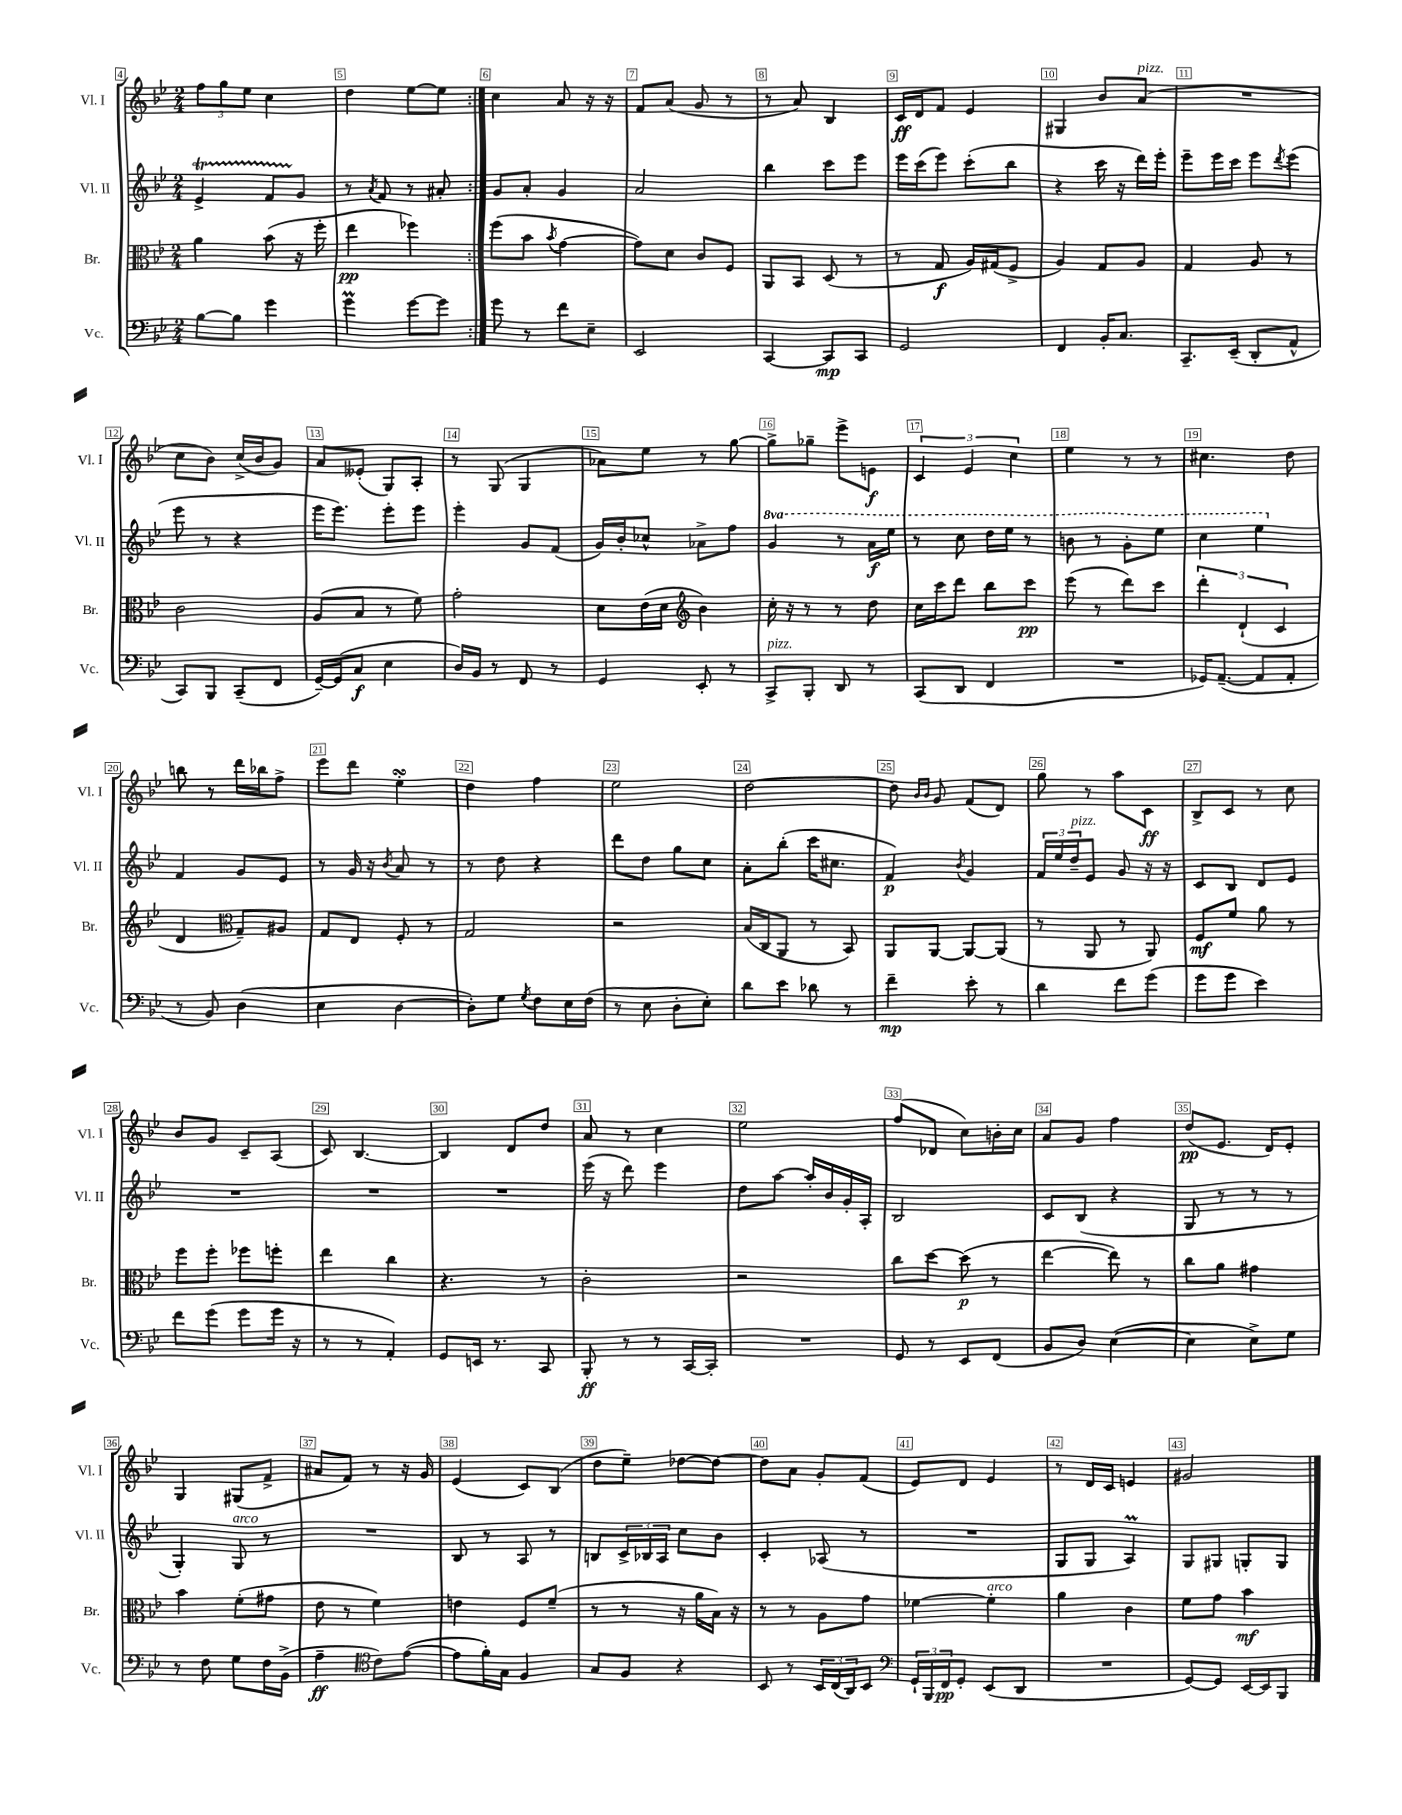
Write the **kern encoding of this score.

**kern	**dynam	**kern	**dynam	**kern	**dynam	**kern	**dynam
*part4	*part4	*part3	*part3	*part2	*part2	*part1	*part1
*staff4	*staff4	*staff3	*staff3	*staff2	*staff2	*staff1	*staff1
*I"Vc.	*	*I"Br.	*	*I"Vl. II	*	*I"Vl. I	*
*I'Vc.	*	*I'Br.	*	*I'Vl. II	*	*I'Vl. I	*
*clefF4	*	*clefC3	*	*clefG2	*	*clefG2	*
*k[b-e-]	*	*k[b-e-]	*	*k[b-e-]	*	*k[b-e-]	*
*M2/4	*	*M2/4	*	*M2/4	*	*M2/4	*
=4	=4	=4	=4	=4	=4	=4	=4
[8B-\L	.	4a\	.	4e-T^/	.	12ff\L	.
.	.	.	.	.	.	12gg\	.
8B-\J]	.	.	.	.	.	.	.
.	.	.	.	.	.	12ee-\J	.
4g\	.	(8b-\	.	8fTTT/L	.	4cc\	.
.	.	16r	.	8g/J	.	.	.
.	.	16ff'\	.	.	.	.	.
=5	=5	=5	=5	=5	=5	=5	=5
4gM\	.	4ee-\	pp	8r	.	4dd\	.
.	.	.	.	8qa/	.	.	.
.	.	.	.	8f/	.	.	.
[8g\L	.	4ff-X\)	.	8r	.	[8ee-\L	.
8g\J]	.	.	.	8a#X'/	.	8ee-\J]	.
=6:|!	=6:|!	=6:|!	=6:|!	=6:|!	=6:|!	=6:|!	=6:|!
8g\	.	(8ff\L	.	8g/L	.	4cc\	.
8r	.	8b-\J	.	8a'/J	.	.	.
.	.	8qb-/	.	.	.	.	.
8f\L	.	[4g\	.	4g/	.	8a/	.
8E-~\J	.	.	.	.	.	16r	.
.	.	.	.	.	.	16r	.
=7	=7	=7	=7	=7	=7	=7	=7
2EE-/	.	8g\L])	.	2a/	.	8f/L	.
.	.	8d\J	.	.	.	(8a/J	.
.	.	8c/L	.	.	.	8g/	.
.	.	8F/J	.	.	.	8r	.
=8	=8	=8	=8	=8	=8	=8	=8
[4CC/	.	8AA/L	.	4bb-\	.	8r	.
.	.	8BB-/J	.	.	.	8a/)	.
8CC/L]	mp	(8D/	.	8ccc\L	.	4B-/	.
8CC/J	.	8r	.	8eee-\J	.	.	.
=9	=9	=9	=9	=9	=9	=9	=9
2GG/	.	8r	.	16eee-\LL	.	16c/LL	ff
.	.	.	.	(16ccc\J	.	16d/J	.
.	.	8G/	f	8eee-\J)	.	8f/J	.
.	.	16A/LL)	.	(8ccc'\L	.	4e-/	.
.	.	(16G#X/J	.	.	.	.	.
.	.	8F^/J	.	8bb-\J	.	.	.
=10	=10	=10	=10	=10	=10	=10	=10
4FF/	.	4A/)	.	4r	.	4G#X/	.
16BB-'/KL	.	8G/L	.	16ccc\	.	8b-/L	.
8.C/J	.	.	.	16r	.	.	.
!	!	!	!	!	!	!LO:TX:a:i:t=pizz.	!
.	.	8A/J	.	16ddd\LL)	.	(8a/J	.
.	.	.	.	16eee-'\JJ	.	.	.
=11	=11	=11	=11	=11	=11	=11	=11
8.CC~/L	.	4G/	.	8eee-~\L	.	2r	.
.	.	.	.	16eee-\L	.	.	.
(16EE-~/Jk	.	.	.	16ccc\JJ	.	.	.
8DD'/L	.	8A/	.	8eee-\L	.	.	.
.	.	.	.	8qddd/	.	.	.
8AA^^/J	.	8r	.	(8eee-\J	.	.	.
!!LO:LB:g=z
=12	=12	=12	=12	=12	=12	=12	=12
8CC/L)	.	2c\	.	8eee-\	.	8cc\L	.
8BBB-/J	.	.	.	8r	.	8b-\J)	.
(8CC~/L	.	.	.	4r	.	(16cc^/LL	.
.	.	.	.	.	.	16b-/J	.
8FF/J	.	.	.	.	.	8g/J)	.
=13	=13	=13	=13	=13	=13	=13	=13
[16GG~/LL)	.	(8A/L	.	16eee-\KL	.	8a/L	.
(16GG/J]	.	.	.	8.eee-\J)	.	.	.
8C/J	f	8B-/J	.	.	.	(8e--X'/J	.
4E-\	.	8r	.	8eee-'\L	.	8G/L)	.
.	.	8f\)	.	8eee-\J	.	8A'/J	.
=14	=14	=14	=14	=14	=14	=14	=14
16D/LL)	.	2g'\	.	4eee-'\	.	8r	.
16BB-/JJ	.	.	.	.	.	.	.
8r	.	.	.	.	.	(8G/	.
8FF/	.	.	.	8g/L	.	4G/	.
8r	.	.	.	(8f/J	.	.	.
=15	=15	=15	=15	=15	=15	=15	=15
4GG/	.	8d\L	.	16g/LL)	.	8a-X\L)	.
.	.	.	.	16b-'/J	.	.	.
.	.	(16e-\L	.	8cc-X^^/J	.	8ee-\J	.
.	.	16d\JJ	.	.	.	.	.
*	*	*clefG2	*	*	*	*	*
8EE-'/	.	4b-\)	.	8a-X^\L	.	8r	.
8r	.	.	.	8ff\J	.	[8gg\	.
=16	=16	=16	=16	=16	=16	=16	=16
*	*	*	*	*8va	*	*	*
!LO:TX:a:i:t=pizz.	!	!	!	!	!	!	!
8CC^/L	.	16cc'\	.	4gg/	.	8gg^\L]	.
.	.	16r	.	.	.	.	.
8BBB-'/J	.	8r	.	.	.	8gg-X~\J	.
8DD/	.	8r	.	8r	.	8eee-^\L	.
8r	.	8dd\	.	16aa\LL	f	8en\J	f
.	.	.	.	16eee-\JJ	.	.	.
=17	=17	=17	=17	=17	=17	=17	=17
(8CC/L	.	16cc\LL	.	8r	.	6c/	.
.	.	16ccc\J	.	.	.	.	.
8DD/J	.	8ddd\J	.	8ccc\	.	.	.
.	.	.	.	.	.	6e-/	.
4FF/	.	8bb-\L	.	16ddd\LL	.	.	.
.	.	.	.	16eee-\JJ	.	.	.
.	.	.	.	.	.	6cc\	.
.	.	8ccc\J	pp	8r	.	.	.
=18	=18	=18	=18	=18	=18	=18	=18
2r	.	(8eee-\	.	8bbn\	.	4ee-\	.
.	.	8r	.	8r	.	.	.
.	.	8ddd\L)	.	8gg'\L	.	8r	.
.	.	8ccc\J	.	8eee-\J	.	8r	.
=19	=19	=19	=19	=19	=19	=19	=19
16GG-X/KL)	.	6ddd'\	.	4ccc\	.	4.cc#X\	.
([8.AA~/J	.	.	.	.	.	.	.
.	.	(6d`/	.	.	.	.	.
8AA/L]	.	.	.	4eee-\	.	.	.
.	.	6c/	.	.	.	.	.
8AA'/J	.	.	.	.	.	8dd\	.
!!LO:LB:g=z
=20	=20	=20	=20	=20	=20	=20	=20
*	*	*	*	*X8va	*	*	*
8r	.	4d/	.	4f/	.	8bbn\	.
8BB-/)	.	.	.	.	.	8r	.
*	*	*clefC3	*	*	*	*	*
(4D\	.	8G~/L)	.	8g/L	.	16ddd\LL	.
.	.	.	.	.	.	16bb-X\J	.
.	.	8A#X/J	.	8e-/J	.	8ff^\J	.
=21	=21	=21	=21	=21	=21	=21	=21
4E-\	.	8G/L	.	8r	.	8eee-\L	.
.	.	8E-/J	.	16g/	.	8ddd\J	.
.	.	.	.	16r	.	.	.
.	.	.	.	8qb-/	.	.	.
[4D\	.	8F'/	.	8a/	.	4ee-sSSs'\	.
.	.	8r	.	8r	.	.	.
=22	=22	=22	=22	=22	=22	=22	=22
8D'\L])	.	2G/	.	8r	.	4dd\	.
8G\J	.	.	.	8dd\	.	.	.
8qG/	.	.	.	.	.	.	.
8F\L	.	.	.	4r	.	4ff\	.
16E-\L	.	.	.	.	.	.	.
(16F\JJ	.	.	.	.	.	.	.
=23	=23	=23	=23	=23	=23	=23	=23
8r	.	2r	.	8ddd\L	.	2ee-\	.
8E-\	.	.	.	8dd\J	.	.	.
8D'\L	.	.	.	8gg\L	.	.	.
8E-'\J)	.	.	.	8cc\J	.	.	.
=24	=24	=24	=24	=24	=24	=24	=24
8d\L	.	(16B-/LL	.	8a'\L	.	[2dd\	.
.	.	16C/J	.	.	.	.	.
8e-\J	.	8AA/J	.	(8bb-'\J	.	.	.
8d-X\	.	8r	.	16ccc\KL	.	.	.
.	.	.	.	8.cc#X\J	.	.	.
8r	.	8BB-/)	.	.	.	.	.
=25	=25	=25	=25	=25	=25	=25	=25
4f~\	mp	8AA/L	.	4f/)	p	8dd\]	.
.	.	.	.	.	.	16qqb-/LL	.
.	.	.	.	.	.	16qqb-/JJ	.
.	.	[8AA/J	.	.	.	8g/	.
.	.	.	.	8qb-/	.	.	.
8e-'\	.	8AA/L_	.	4g/	.	(8f/L	.
8r	.	(8AA/J]	.	.	.	8d/J)	.
=26	=26	=26	=26	=26	=26	=26	=26
4d\	.	8r	.	24f/LL	.	8gg\	.
.	.	.	.	24ee-/	.	.	.
!	!	!	!	!LO:TX:a:i:t=pizz.	!	!	!
.	.	.	.	24dd~/J	.	.	.
.	.	8AA/	.	8e-/J	.	8r	.
8f\L	.	8r	.	8g/	.	8aa\L	.
(8g\J	.	8AA/)	.	16r	.	8c\J	ff
.	.	.	.	16r	.	.	.
=27	=27	=27	=27	=27	=27	=27	=27
8g\L	.	8F/L	mf	8c/L	.	8B-^/L	.
8g\J	.	8f/J	.	8B-/J	.	8c/J	.
4e-\)	.	8a\	.	8d/L	.	8r	.
.	.	8r	.	8e-/J	.	8cc\	.
!!LO:LB:g=z
=28	=28	=28	=28	=28	=28	=28	=28
8f\L	.	8ff\L	.	2r	.	8b-/L	.
(8g\J	.	8ff'\J	.	.	.	8g/J	.
8g\L	.	8ff-X\L	.	.	.	8c~/L	.
16g\Jk	.	8ffn'\J	.	.	.	(8A/J	.
16r	.	.	.	.	.	.	.
=29	=29	=29	=29	=29	=29	=29	=29
8r	.	4ee-\	.	2r	.	8c/)	.
8r	.	.	.	.	.	[4.B-/	.
4AA'/)	.	4cc\	.	.	.	.	.
=30	=30	=30	=30	=30	=30	=30	=30
8GG/L	.	4.r	.	2r	.	4B-/]	.
16EEn/Jk	.	.	.	.	.	.	.
8.r	.	.	.	.	.	.	.
.	.	.	.	.	.	8d/L	.
8CC/	.	8r	.	.	.	8dd/J	.
=31	=31	=31	=31	=31	=31	=31	=31
8BBB-'/	ff	2c'\	.	(16eee-\	.	8a/	.
.	.	.	.	16r	.	.	.
8r	.	.	.	8ddd\)	.	8r	.
8r	.	.	.	4eee-\	.	4cc\	.
[16CC/LL	.	.	.	.	.	.	.
16CC'/JJ]	.	.	.	.	.	.	.
=32	=32	=32	=32	=32	=32	=32	=32
2r	.	2r	.	8dd\L	.	2ee-\	.
.	.	.	.	[8aa\J	.	.	.
.	.	.	.	16aa'/LL]	.	.	.
.	.	.	.	16b-/	.	.	.
.	.	.	.	16g'/	.	.	.
.	.	.	.	16A'/JJ	.	.	.
=33	=33	=33	=33	=33	=33	=33	=33
8GG/	.	8cc\L	.	2B-/	.	(8ff/L	.
8r	.	[8dd\J	.	.	.	8d-X/J	.
8EE-/L	.	(8dd\]	p	.	.	8cc\L)	.
(8FF/J	.	8r	.	.	.	16bn'\L	.
.	.	.	.	.	.	16cc\JJ	.
=34	=34	=34	=34	=34	=34	=34	=34
8BB-/L	.	[4ee-\	.	8c/L	.	8a/L	.
8D/J)	.	.	.	(8B-/J	.	8g/J	.
([4E-\	.	8ee-\])	.	4r	.	4ff\	.
.	.	8r	.	.	.	.	.
=35	=35	=35	=35	=35	=35	=35	=35
4E-\]	.	8cc\L	.	8G/	.	(8dd/L	pp
.	.	8a\J	.	8r	.	8.e-/J	.
8E-^\L)	.	4g#X\	.	8r	.	.	.
.	.	.	.	.	.	16d/KL)	.
8G\J	.	.	.	8r	.	8e-'/J	.
!!LO:LB:g=z
=36	=36	=36	=36	=36	=36	=36	=36
8r	.	4b-\	.	4G'/)	.	4G/	.
8F\	.	.	.	.	.	.	.
!	!	!	!	!LO:TX:a:i:t=arco	!	!	!
8G\L	.	(8f'\L	.	8G/	.	(8G#X/L	.
16F\L	.	8g#X\J	.	8r	.	8f^/J	.
(16BB-^\JJ	.	.	.	.	.	.	.
=37	=37	=37	=37	=37	=37	=37	=37
4A~\	ff	8e-\	.	2r	.	8a#X/L	.
.	.	8r	.	.	.	8f/J)	.
*clefC4	*	*	*	*	*	*	*
8c\L)	.	4f\)	.	.	.	8r	.
([8e-\J	.	.	.	.	.	16r	.
.	.	.	.	.	.	16g/	.
=38	=38	=38	=38	=38	=38	=38	=38
8e-\L]	.	4en\	.	8B-/	.	(4e-/	.
16f'\L)	.	.	.	8r	.	.	.
16G\JJ	.	.	.	.	.	.	.
4F/	.	8F/L	.	8A/	.	8c/L)	.
.	.	(8f~/J	.	8r	.	(8B-/J	.
=39	=39	=39	=39	=39	=39	=39	=39
8G/L	.	8r	.	8Bn/L	.	8dd\L	.
8F/J	.	8r	.	24c^/L	.	8ee-~\J)	.
.	.	.	.	24B-X/	.	.	.
.	.	.	.	24A/JJ	.	.	.
4r	.	16r	.	8cc\L	.	[8dd-X\L	.
.	.	16a\LL	.	.	.	.	.
.	.	16B-\JJ)	.	8b-\J	.	8dd-\J_	.
.	.	16r	.	.	.	.	.
=40	=40	=40	=40	=40	=40	=40	=40
8BB-/	.	8r	.	4c'/	.	8dd-\L]	.
8r	.	8r	.	.	.	8a\J	.
24BB-/LL	.	8A\L	.	(8A-X/	.	8g'/L	.
(24C/	.	.	.	.	.	.	.
24AA/J)	.	.	.	.	.	.	.
8BB-/J	.	8g\J	.	8r	.	(8f/J	.
=41	=41	=41	=41	=41	=41	=41	=41
*clefF4	*	*	*	*	*	*	*
24GG`/LL	.	[4f-X\	.	2r	.	8e-/L)	.
24BBB-/	.	.	.	.	.	.	.
24FF/J	pp	.	.	.	.	.	.
8GG'/J	.	.	.	.	.	8d/J	.
!	!	!LO:TX:a:i:t=arco	!	!	!	!	!
(8EE-/L	.	4f-'\]	.	.	.	4e-/	.
8DD/J	.	.	.	.	.	.	.
=42	=42	=42	=42	=42	=42	=42	=42
2r	.	4a\	.	8G/L	.	8r	.
.	.	.	.	8G/J	.	16d/LL	.
.	.	.	.	.	.	16c/JJ	.
.	.	4c\	.	4Am/)	.	4en/	.
=43	=43	=43	=43	=43	=43	=43	=43
[8GG/L)	.	8f\L	.	8G/L	.	2g#X/	.
8GG/J]	.	8g\J	.	8G#X/J	.	.	.
[16EE-/LL	.	4b-\	mf	8Gn'/L	.	.	.
16EE-/J]	.	.	.	.	.	.	.
8BBB-/J	.	.	.	8G/J	.	.	.
==	==	==	==	==	==	==	==
*-	*-	*-	*-	*-	*-	*-	*-
